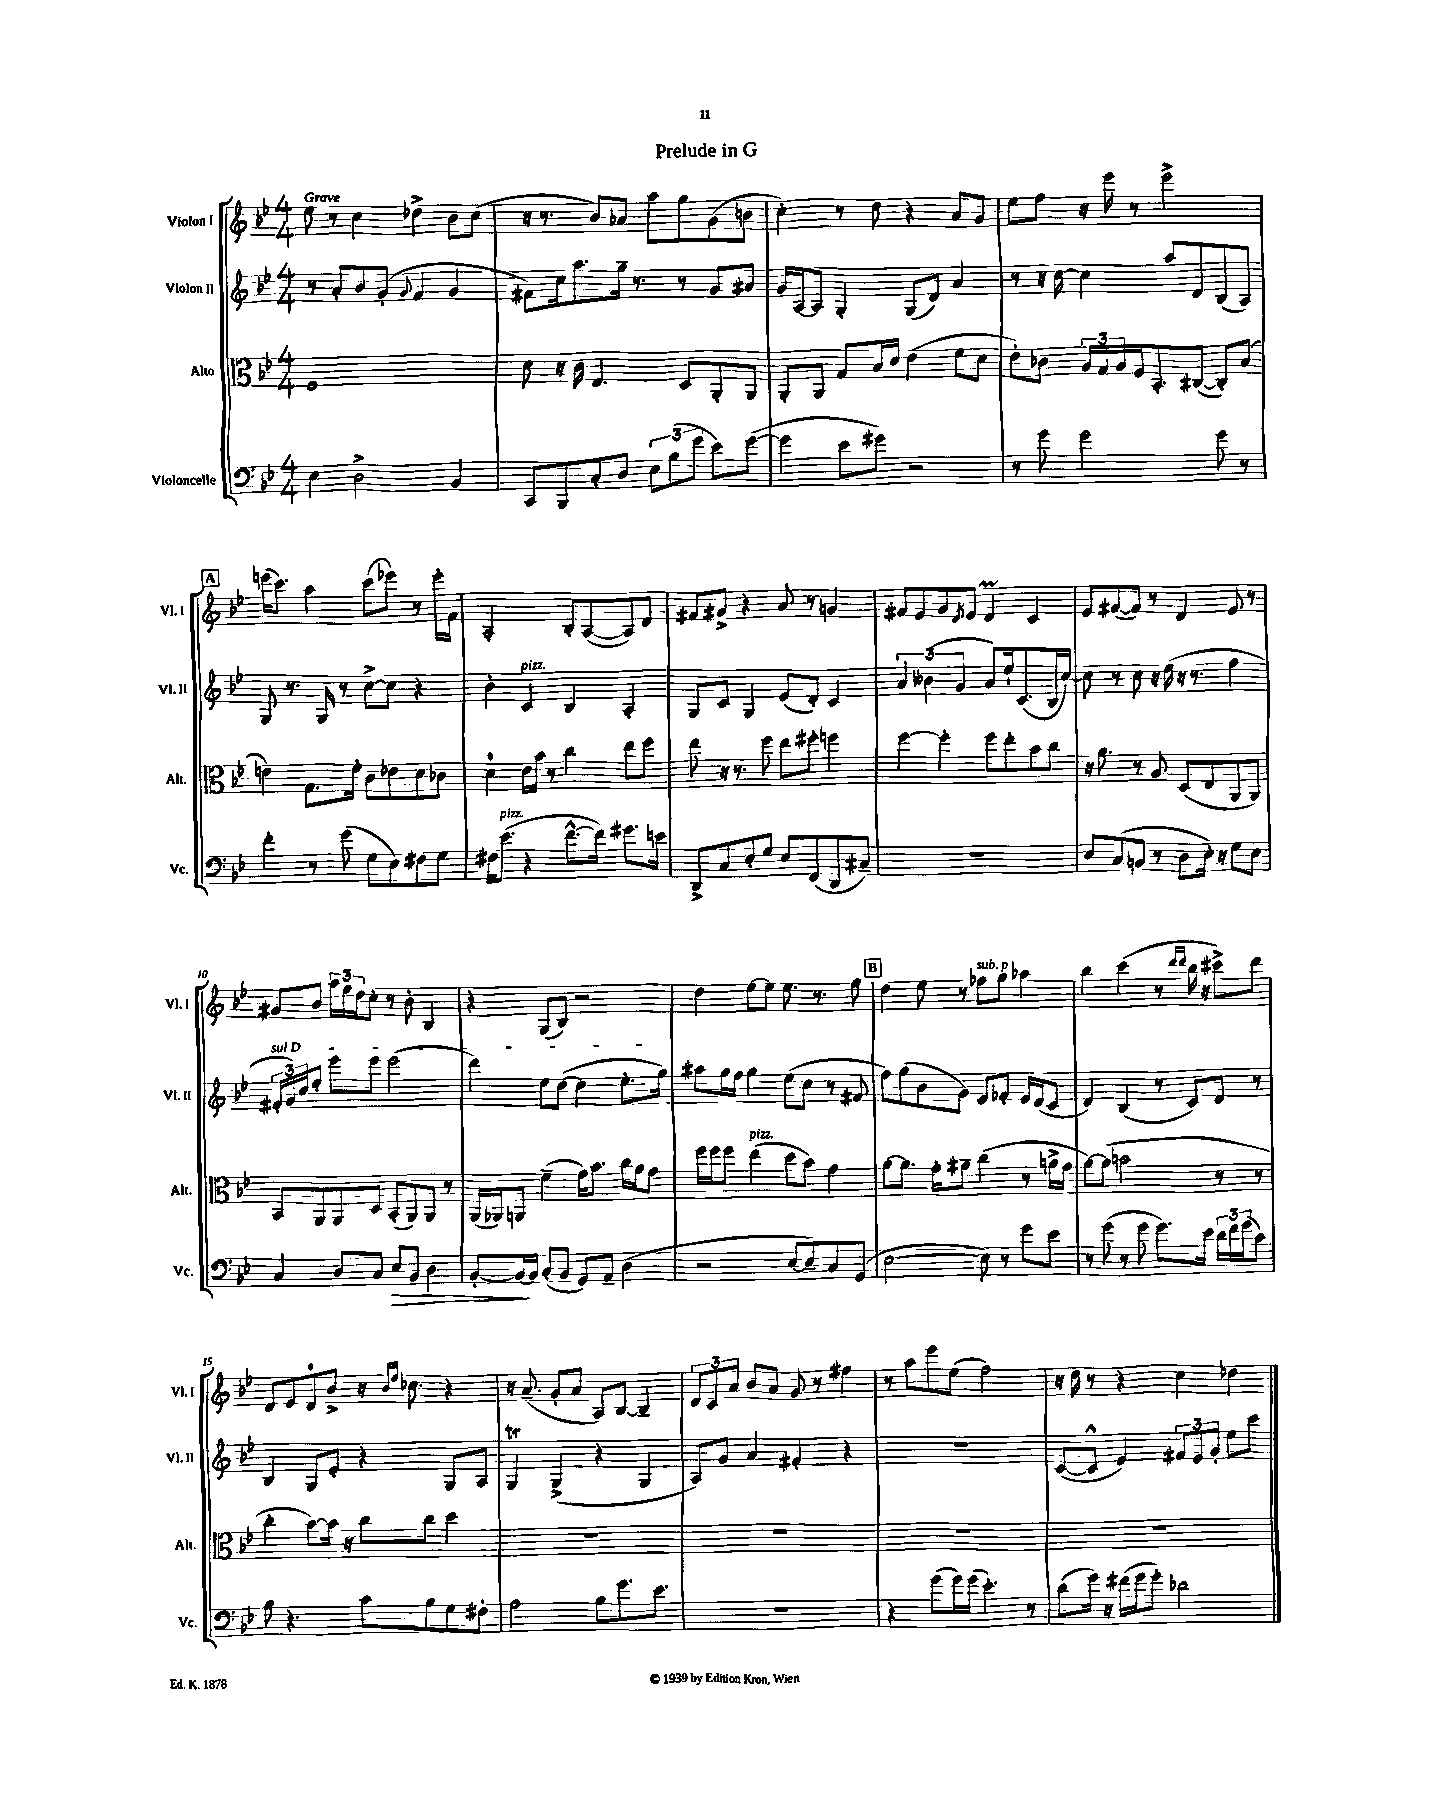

**kern	**kern	**kern	**kern
*staff4	*staff3	*staff2	*staff1
*clefF4	*clefC3	*clefG2	*clefG2
*k[b-e-]	*k[b-e-]	*k[b-e-]	*k[b-e-]
*M4/4	*M4/4	*M4/4	*M4/4
4E-\	1F	8r	8ee-\
.	.	8a'/L	8r
2D^\	.	8b-/	4cc\
.	.	(8g'/J	.
.	.	8qqg/	.
.	.	4f/	4dd-^\
4BB-/	.	4g/	8b-\L
.	.	.	(8cc\J
=	=	=	=
8CC/L	8d\	8f#\L)	16r
.	.	.	8.r
8BBB-/	16r	16cc\k	.
.	16c\	8.aa\	.
8C'/	4.E-/	.	8b-/L)
8D/J	.	16gg~\Jk	8a-/J
.	.	8.r	.
12E-\L	.	.	8aa\L
(12B-\	.	.	.
.	8D/L	8r	8gg\
12g\J	.	.	.
8e-\L)	8AA'/	8g/L	(8g\
([8g\J	8AA/J	8a#/J	8b\J
=	=	=	=
4g\]	8AA'/L	16g/LL	4cc'\)
.	.	[16A/J	.
.	8AA/J	8A/]J	.
8e-\L	8G/L	4G'/	8r
8g#\J)	16B-/L	.	8dd\
.	16d/JJ	.	.
2r	(4e-\	(8G/L	4r
.	.	8d/J)	.
.	8f\L	4a/	8a/L
.	8d\J	.	8g/J
=	=	=	=
8r	8e-'\L)	8r	8ee-\L
8g\	8c-\J	16r	8ff\J
.	.	[16cc\	.
2g\	24A/LL	4cc\]	16r
.	24G/	.	.
.	.	.	16eee-\
.	24A/	.	.
.	16F/J	.	8r
.	8.BB-'/	.	.
.	.	8aa/L	2eee-^\
.	([8C#/J	8d/	.
8g\	8C#'/]L)	(8B-/	.
8r	(8B-/J	8A/J)	.
=	=	=	=
4f'\	4e\)	8G/	(16eee\LK
.	.	.	8.ccc\J)
.	.	8.r	.
8r	8.G\L	.	4aa\
.	.	16G/	.
(8g\	.	8r	.
.	16f'\Jk	.	.
8G\L	8c\L	[8cc^\L	(8ccc\L
8E-\)	8e-\	8cc\]J	8eee-\J)
8F#\	8d\	4r	8r
8G\J	8c-\J	.	16eee-'\LL
.	.	.	16f\JJ
=	=	=	=
16F#\LK	4d\	4b-'\	2A'/
(8.e-\J	.	.	.
4r	16e-\LL	4c/	.
.	16b-\JJ	.	.
.	8r	.	.
[8.f^^\L	4cc\	4B-/	8B-'/L
.	.	.	([8A/
16f\]Jk)	.	.	.
8.g#\L	8ee-\L	4A'/	8A/])
.	8ff\J	.	8d/J
16e\Jk	.	.	.
=	=	=	=
8DD^/L	8ee-\	8G/L	8f#/L
8C/	16r	8c/J	8g#^/J
.	8.r	.	.
8E-'/	.	4G/	4r
8G/J	8ff\	.	.
8E-/L	8ee-\L	(8e-/L	8a/
(8FF/	8ff#'\J	8d'/J)	8r
8DD/	4ff\	4c/	4g/
8C#~/J)	.	.	.
=	=	=	=
1r	[4ff\	6a/	8f#/L
.	.	.	8e-/
.	.	(6b--\	.
.	4ff'\]	.	8g/
.	.	6g/	.
.	.	.	8qd/
.	.	.	8e-/J
.	8ff\L	8a/L)	4d/
.	8ee-'\	16ee-`/k	.
.	.	(8.c/	.
.	8b-\	.	4c/
.	8cc\J	16B-/L	.
.	.	[16cc/JJ)	.
=	=	=	=
8E-/L	16r	8cc\]	8e-/L
.	8.a\	.	.
(8C/	.	8r	([8f#/
8BB/J	8r	8cc\	8f#/]J)
8r	8A/	16r	8r
.	.	(16ee-\	.
8D\L	(8D/L	16r	4d/
.	.	8.r	.
16E-'\Jk)	8E-/	.	.
16r	.	.	.
8G\L	8AA/	4ff\	8e-/
8E-\J	8AA/J)	.	8r
=	=	=	=
4C/	8BB-/L	24f#'/LL	8g#/L
.	.	24g/)	.
.	.	24cc/J	.
.	8AA/	8ee-'/J	8b-/J
8D/L	8AA/	8eee-\L	24aa\LL
.	.	.	24ff\
.	.	.	24dd\J
8C/J	8D/J	8eee-\J	8cc'\J
8E-/L	(8BB-'/L	(2eee-\	8r
8BB-/J	8AA/)	.	8b-'\
4D\	8AA/J	.	4B-/
.	8r	.	.
=	=	=	=
[8BB-'/L	(16AA/LL	4ddd\)	4r
.	16AA-/J)	.	.
16BB-/_L	8AA/J	.	.
16BB-/]JJ	.	.	.
(8C'/L	(4f~\	8ee-\L	(8G/L
8BB-/J	.	([8dd\J	8B-/J)
8GG/L)	16g\LK)	4dd\]	2r
.	8.b-\J	.	.
8AA~/J	.	.	.
(4D\	16cc\LL	8.ee-'\L	.
.	16a\J	.	.
.	8g\J	.	.
.	.	16gg\Jk)	.
=	=	=	=
2r	16ff\LL	8aa#\L	4dd\
.	16ff\J	.	.
.	8ff\J	16gg\L	.
.	.	16ff\JJ	.
.	(4ee-\	4gg\	[8ee-\L
.	.	.	8ee-\]J
[8E-/L	8dd\L	(8ee-\L	8.ee-\
8E-~/])	8b-\J)	8cc\J	.
.	.	.	8.r
8C/	4g\	8r	.
(8GG/J	.	8f#/	8ff\
=	=	=	=
[2E-\	[8a\L	8ff\L)	4dd\
.	8.a\]J	(8gg\	.
.	.	8b-\	8ee-\
.	16g'\LK	.	.
.	8a#~\J	8g\J)	8r
8E-\])	(4cc\	8e-/L	8ff-\L
8r	.	8f-'/J	8gg\J
8g\L	8r	16e-/LL	4aa-\
.	.	(16d/J	.
8e-\J	16a^\LL	8c/J	.
.	16g\JJ	.	.
=	=	=	=
8r	[8a\L)	4d/)	4bb-\
(8g\	(8a\]J	.	.
8r	2b\	(4B-/	(4ccc\
8g\	.	.	.
8.g\L)	.	8r	8r
.	.	.	16qqddd/LL
.	.	.	16qqddd/JJ
.	.	8c/L)	16bb-\
16e-\Jk	.	.	16r
24d\LL	8r	8d/J	8ccc#^\L)
24f\	.	.	.
(24g\J	.	.	.
8c\J)	8r	8r	8ddd\J
=	=	=	=
8B-\	4cc'\	4B-/	8d/L
4.r	.	.	8e-/
.	[8b-\L)	8G/L	8d/
.	16b-\]Jk	8e-'/J	8b-^/J
.	16r	.	.
8c\L	8cc\L	4r	16r
.	.	.	16qqb-/LL
.	.	.	16qqee-/JJ
.	.	.	8.cc-\
8B-\	8cc\J	.	.
8G\	4dd\	8G/L	4r
8F#'\J	.	8A/J	.
=	=	=	=
2A\	1r	4G/	16r
.	.	.	(8.a~/
.	.	(4G^/	8g'/L
.	.	.	8a/J
8B-\L	.	4r	8A/L)
8.g\	.	.	[8B-/J
.	.	4G/	4B-~/]
8.e-\J	.	.	.
=	=	=	=
1r	1r	8A/L)	12d/L
.	.	.	12c/
.	.	8g/J	.
.	.	.	12a/J
.	.	4a/	8b-/L
.	.	.	8a/J
.	.	4f#'/	8g/
.	.	.	8r
.	.	4r	4ff#\
=	=	=	=
4r	1r	1r	8r
.	.	.	8aa\L
(8g\L	.	.	8eee-\
16g\L)	.	.	(8ee-\J
(16g\JJ	.	.	.
4.e-'\)	.	.	2ff\)
8r	.	.	.
=	=	=	=
(8d\L	1r	([8c/L	16r
.	.	.	16dd\
16g\Jk)	.	8c^^/]J	8r
16r	.	.	.
(16f#\LL	.	4e-/)	4r
16g\J	.	.	.
8g'\J)	.	.	.
2d-\	.	12f#/L	4cc\
.	.	12e-/	.
.	.	12g'/J	.
.	.	8ee-\L	4dd-\
.	.	8ccc\J	.
==	==	==	==
*-	*-	*-	*-
